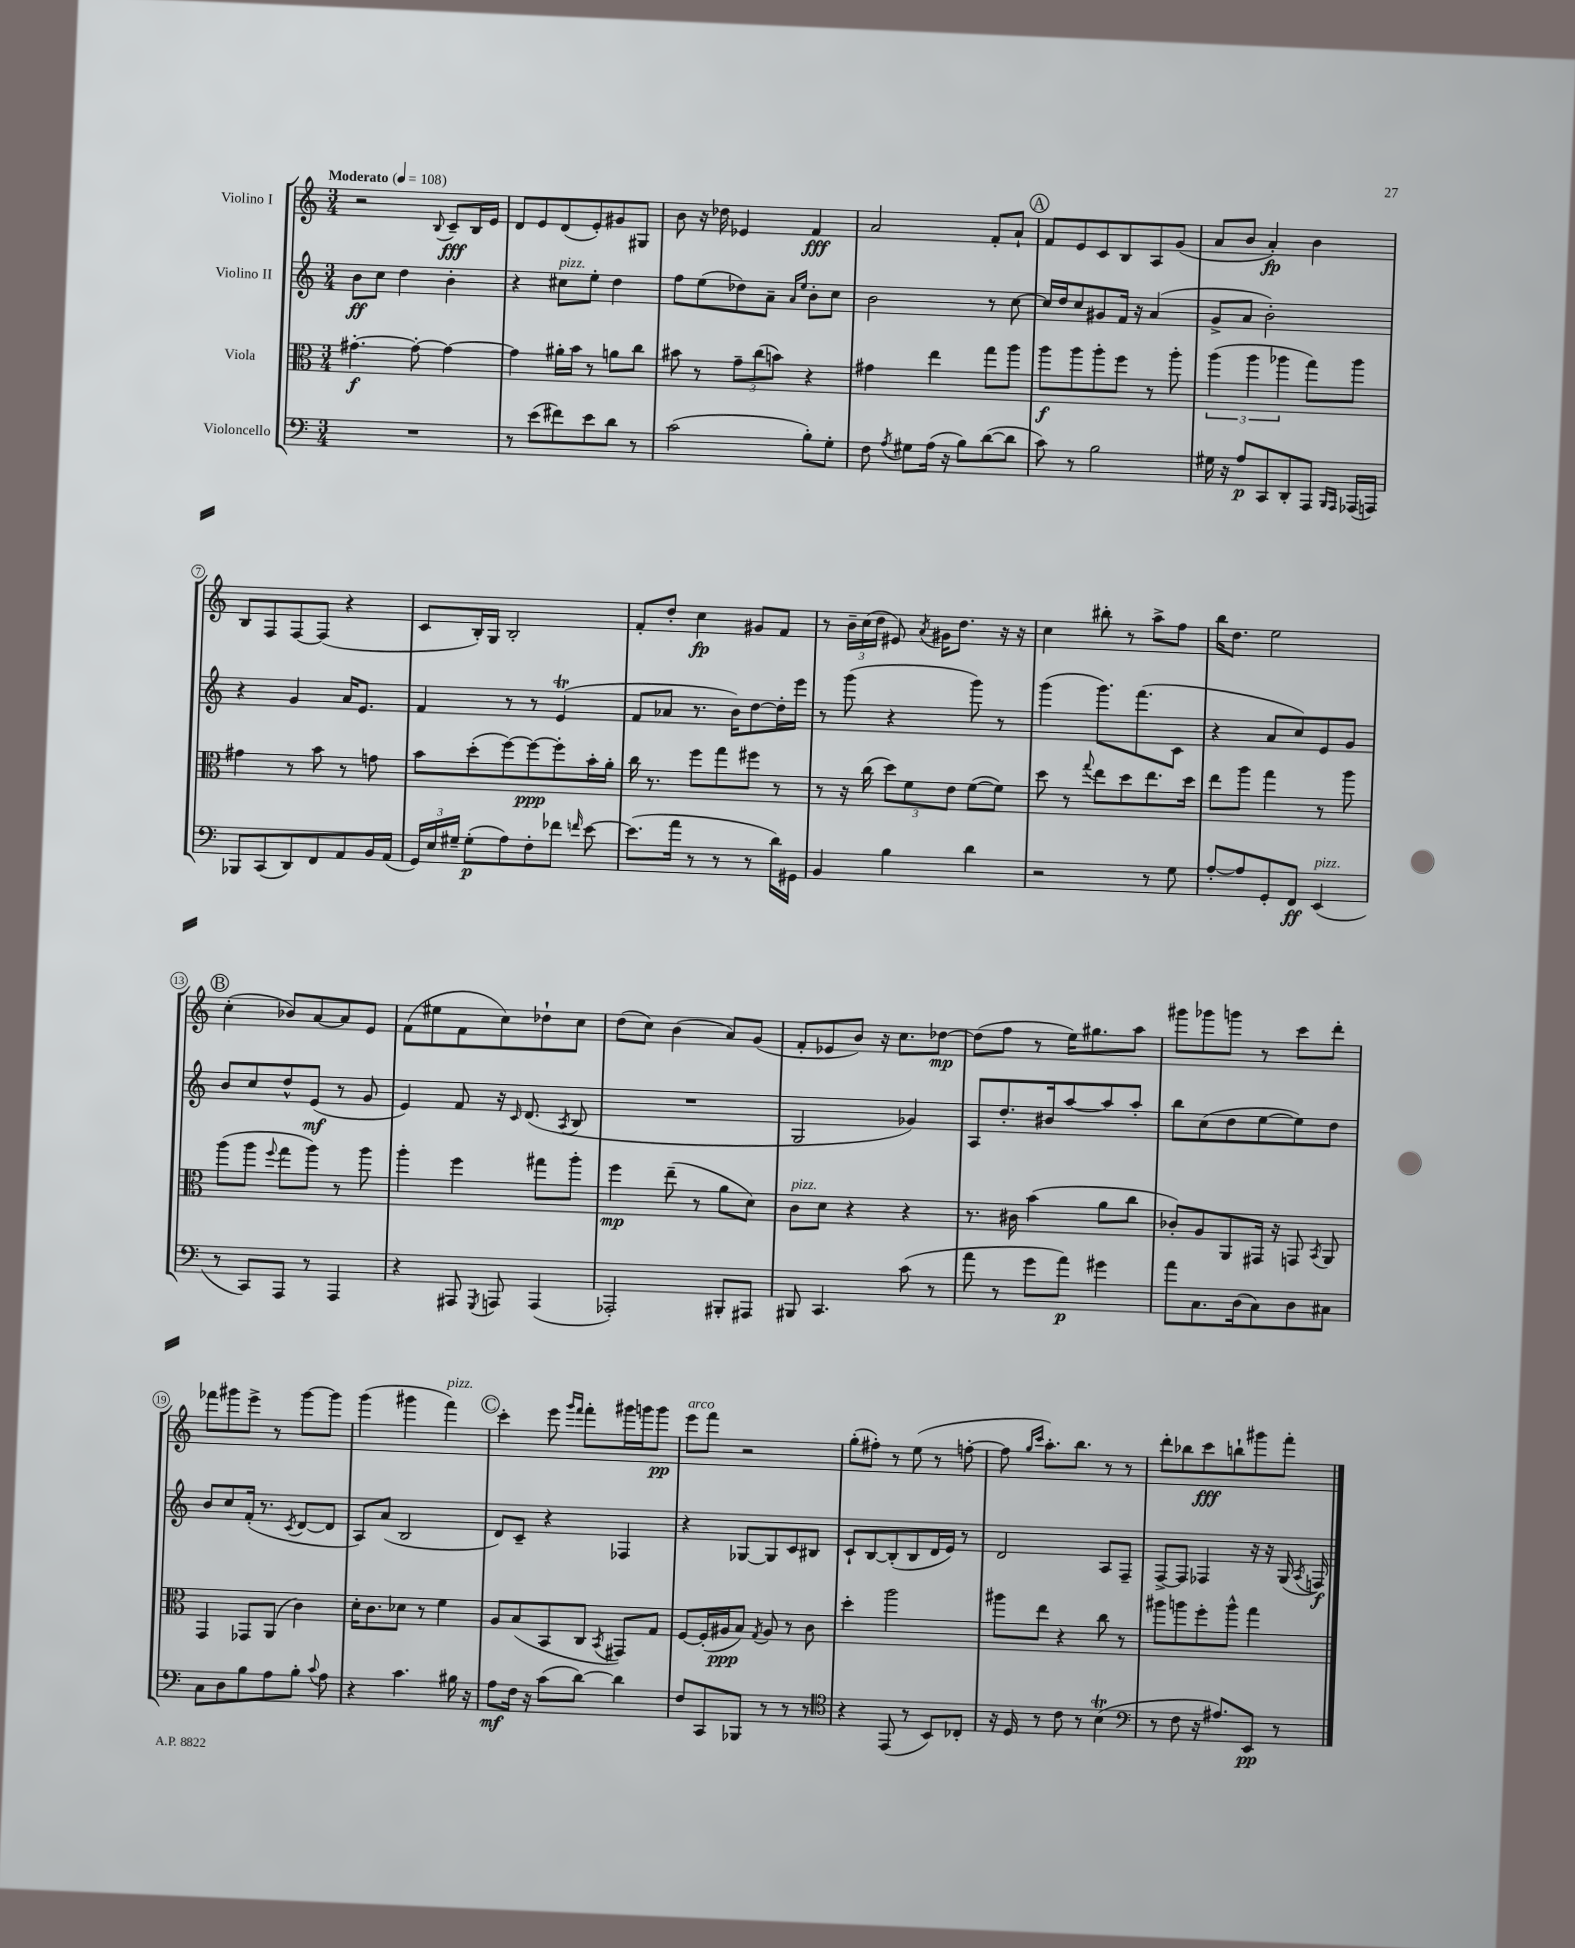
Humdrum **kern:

**kern	**kern	**kern	**kern
*staff4	*staff3	*staff2	*staff1
*clefF4	*clefC3	*clefG2	*clefG2
*k[]	*k[]	*k[]	*k[]
*M3/4	*M3/4	*M3/4	*M3/4
*MM108	*MM108	*MM108	*MM108
2.r	[4.g#'\	8b\L	2r
.	.	8cc\J	.
.	.	4dd\	.
.	8g#'\_	.	.
.	.	.	8qqB/
.	4g#\_	4b'\	8c~/L
.	.	.	16B/L
.	.	.	16e/JJ
=	=	=	=
8r	4g#\]	4r	8d/L
(8e\L	.	.	8e/
8f#\)	16a#'\LL	8cc#\L	(8d/
.	16b\JJ	.	.
8e\	8r	8ee'\J	8e'/)
8d\J	8a\L	4dd\	8g#/
8r	8cc\J	.	8G#/J
=	=	=	=
(2c\	8b#\	8ff\L	8b\
.	8r	(8ee\	16r
.	.	.	16dd-\
.	12g~\L	8dd-\)	4e-/
.	(12cc\	.	.
.	.	8a~\J	.
.	12b\J)	.	.
.	.	16qqa/LL	.
.	.	16qqee/JJ	.
8B'\L)	4r	8b'\L	4f/
8G'\J	.	8cc\J	.
=	=	=	=
8F\	4g#\	2b\	2a/
8qA/	.	.	.
8G#\L	.	.	.
(16A\Jk	4ee\	.	.
16r	.	.	.
8B\L)	.	.	.
([8d\	8gg\L	8r	8f'/L
8d\]J	8aa\J	[8cc\	8a`/J
=	=	=	=
8c\)	8aa\L	16cc/]LL	8f/L
.	.	16dd/J	.
8r	8aa\	8cc/	8e/
2B\	8aa'\	8g#/	8c/
.	8ff\J	16f/Jk	8B/
.	.	16r	.
.	8r	(4a/	8A/
.	8aa'\	.	(8g/J
=	=	=	=
16G#\	(6aa\	8g^/L	8a/L
16r	.	.	.
8A/L	.	8a/J	8b/J
.	6aa\	.	.
8CC/	.	2b'\)	4a'/)
.	6aa-\	.	.
8DD'/	.	.	.
8AAA/J	8gg\L)	.	4b\
16qqBBB/LL	.	.	.
16qqAAA/JJ	.	.	.
(16AAA-/LL	8aa-\J	.	.
16AAA/JJ)	.	.	.
=	=	=	=
8BBB-/L	4g#\	4r	8B/L
(8CC/	.	.	8F/
8DD/)	8r	4g/	[8F/
8FF/	8b\	.	(8F/]J
8AA/	8r	16a/LK	4r
.	.	8.e/J	.
16BB/L	8g\	.	.
(16AA/JJ	.	.	.
=	=	=	=
24GG/LL)	8b\L	4f/	8c/L
24E/	.	.	.
24G#~/JJ	.	.	.
(8G#'\L	(8dd'\	.	16B'/L)
.	.	.	16G/JJ
8A\)	[8ff\)	8r	2B'/
8F'\	8ff\_	8r	.
8f-\J	8ff'\]	(4e/	.
16qqf/	.	.	.
[8e\	16b'\L	.	.
.	16a'\JJ	.	.
=	=	=	=
(8.e\]L	16cc\	8f/L	8f'/L
.	8.r	.	.
.	.	8a-/J	8dd'/J
16a\Jk	.	.	.
8r	8ff\L	8.r	4cc\
8r	8gg\	.	.
.	.	16b\LK)	.
8r	8ff#\J	[8dd\	8g#/L
16d\LL)	8r	16dd'\]L	8f/J
16GG#\JJ	.	16eee\JJ	.
=	=	=	=
4BB/	8r	8r	8r
.	16r	(8ggg\	24b~\LL
.	.	.	(24cc\
.	(16cc\	.	.
.	.	.	24dd\JJ
4B\	12dd\L)	4r	8e#/)
.	12f\	.	.
.	.	.	8qa/
.	.	.	16g#\LK
.	12e\J	.	.
.	.	.	8.dd\J
4d\	([8f\L	8ggg\)	.
.	8f\]J)	8r	16r
.	.	.	16r
=	=	=	=
2r	8dd\	(4ggg\	4cc\
.	8r	.	.
.	8qqgg/	.	.
.	8ee\L	8.ggg\L)	8bb#'\
.	8dd\	.	8r
.	.	(8.fff\	.
8r	8.ee\	.	8aa^\L
8G\	.	8c\J	8ff\J
.	16dd\Jk	.	.
=	=	=	=
[8A'/L	8ee\L	4r	16bb\LK
.	.	.	8.dd\J
8A/]	8aa\J	.	.
8GG'/	4gg\	8a/L	2ee\
8FF/J	.	8cc/)	.
(4EE/	8r	8e/	.
.	8aa\	8g/J	.
=	=	=	=
8r	(8aa\L	8b/L	(4cc'\
8CC/L)	8aa\J	8cc/	.
.	8qqff/	.	.
8AAA/J	8gg\L	8dd^^/	8b-/L)
8r	8aa\J)	(8e/J	[8a/
4AAA/	8r	8r	8a/]
.	8aa\	8g/	8e/J
=	=	=	=
4r	4aa'\	4e/)	(8f\L
.	.	.	8ee#\
8AAA#/	4ff\	8f/	8f\
8qGGG/	.	.	.
8AAA/	.	16r	8cc\)
.	.	16qqc/	.
.	.	(8.d/	.
(4AAA/	8gg#\L	.	8dd-`\
.	.	8qA/	.
.	8aa'\J	8B/	8cc\J
=	=	=	=
2AAA-'/)	4ff\	2.r	(8dd\L
.	.	.	8cc\J)
.	(8ee~\	.	(4b\
.	8r	.	.
8BBB#'/L	8a\L	.	8a/L)
8AAA#/J	8d\J)	.	(8g/J
=	=	=	=
8BBB#/	8c\L	2G/	8f'/L
4.CC/	8d\J	.	8e-/
.	4r	.	8b/J)
.	.	.	16r
.	.	.	8.cc\L
(8c\	4r	4g-/)	.
8r	.	.	[8dd-\J
=	=	=	=
8a\	8.r	8A/L	(8dd-\]L
8r	.	8.dd'/	8ff\J
.	16c#\	.	.
8g\L	(4b\	.	8r
.	.	16b#/k	.
8a\J)	.	[8aa/	16ee\LK)
.	.	.	8.gg#\
4g#\	8a\L	8aa/]	.
.	8cc\J	8aa'/J	8aa\J
=	=	=	=
8a\L	8c-'/L)	8bb\L	8ggg#\L
8.C\	8A/	(8cc\	8ggg-\
.	8AA/	8dd\	8ggg\J
(16D\k	.	.	.
8C\)	16GG#/Jk	[8ee\	8r
.	16r	.	.
8D\	8GG/	8ee\])	8ccc\L
.	8qBB/	.	.
8C#\J	8AA/	8dd\J	8ddd'\J
=	=	=	=
8C\L	4GG/	8b/L	8fff-\L
8D\	.	8cc/	8ggg#\
8B\	8GG-/L	(16f'/Jk	8eee^\J
.	.	8.r	.
8A\	(8AA/J	.	8r
.	.	8qc/	.
8B'\J	4c\)	[8d/L	[8ggg#\L
8qqc/	.	.	.
8A\	.	8d/]J	8ggg#\]J
=	=	=	=
4r	16d'\LK	8A/L)	(4ggg\
.	8.c\	.	.
.	.	(8a/J	.
4.c\	8d-\J	2B/	4ggg#\
.	8r	.	.
.	4f\	.	4fff\)
16B#\	.	.	.
16r	.	.	.
=	=	=	=
8A\L	8A/L	8d/L)	4ccc'\
16F\Jk	(8B/	8c~/J	.
16r	.	.	.
(8c\L	8BB/	4r	8eee\
.	.	.	16qqggg/LL
.	.	.	16qqfff/JJ
[8d\J)	8C/J	.	8fff'\L
.	8qBB/	.	.
4d\]	8GG#/L)	4F-/	16ggg#\L
.	.	.	16ggg\J
.	8G/J	.	8ggg\J
=	=	=	=
8F/L	[8F/L	4r	8eee\L
8CC/	(16F'/]L	.	8fff\J
.	16A#/J	.	.
8BBB-/J	8B/J)	[8G-/L	2r
.	8qG/	.	.
8r	8A#/	8G-/]	.
8r	8r	8c/	.
8r	8c\	8B#/J	.
=	=	=	=
*clefC4	*	*	*
4r	4dd'\	8c`/L	(8gg'\L
.	.	[8B/	8ff#'\J)
(8EE/	2aa\	(8B'/]	8r
8r	.	8B/	(8ee\
8BB/L)	.	16d/L	8r
.	.	16e/JJ)	.
8C-'/J	.	8r	[8ff'\
=	=	=	=
16r	8aa#\L	2d/	8ff\]
16D/	.	.	.
.	.	.	16qqgg/LL
.	.	.	16qqccc/JJ
8r	8ee\J	.	8.aa'\L)
8c\	4r	.	.
.	.	.	8.bb\J
8r	.	.	.
(4B\	8cc\	8A/L	8r
.	8r	8F~/J	8r
=	=	=	=
*clefF4	*	*	*
8r	8aa#\L	[8F^/L	8ddd'\L
8F\	8aa\	8F/]J	8bb-\
16r	8ff'\	4F-/	8ccc\
8.A#/L)	.	.	.
.	8aa^^\J	.	8bb`\
8EE/J	4gg\	16r	8ggg#\
.	.	16r	.
8r	.	(16G/	8fff'\J
.	.	8qA/	.
.	.	16F/)	.
==	==	==	==
*-	*-	*-	*-
